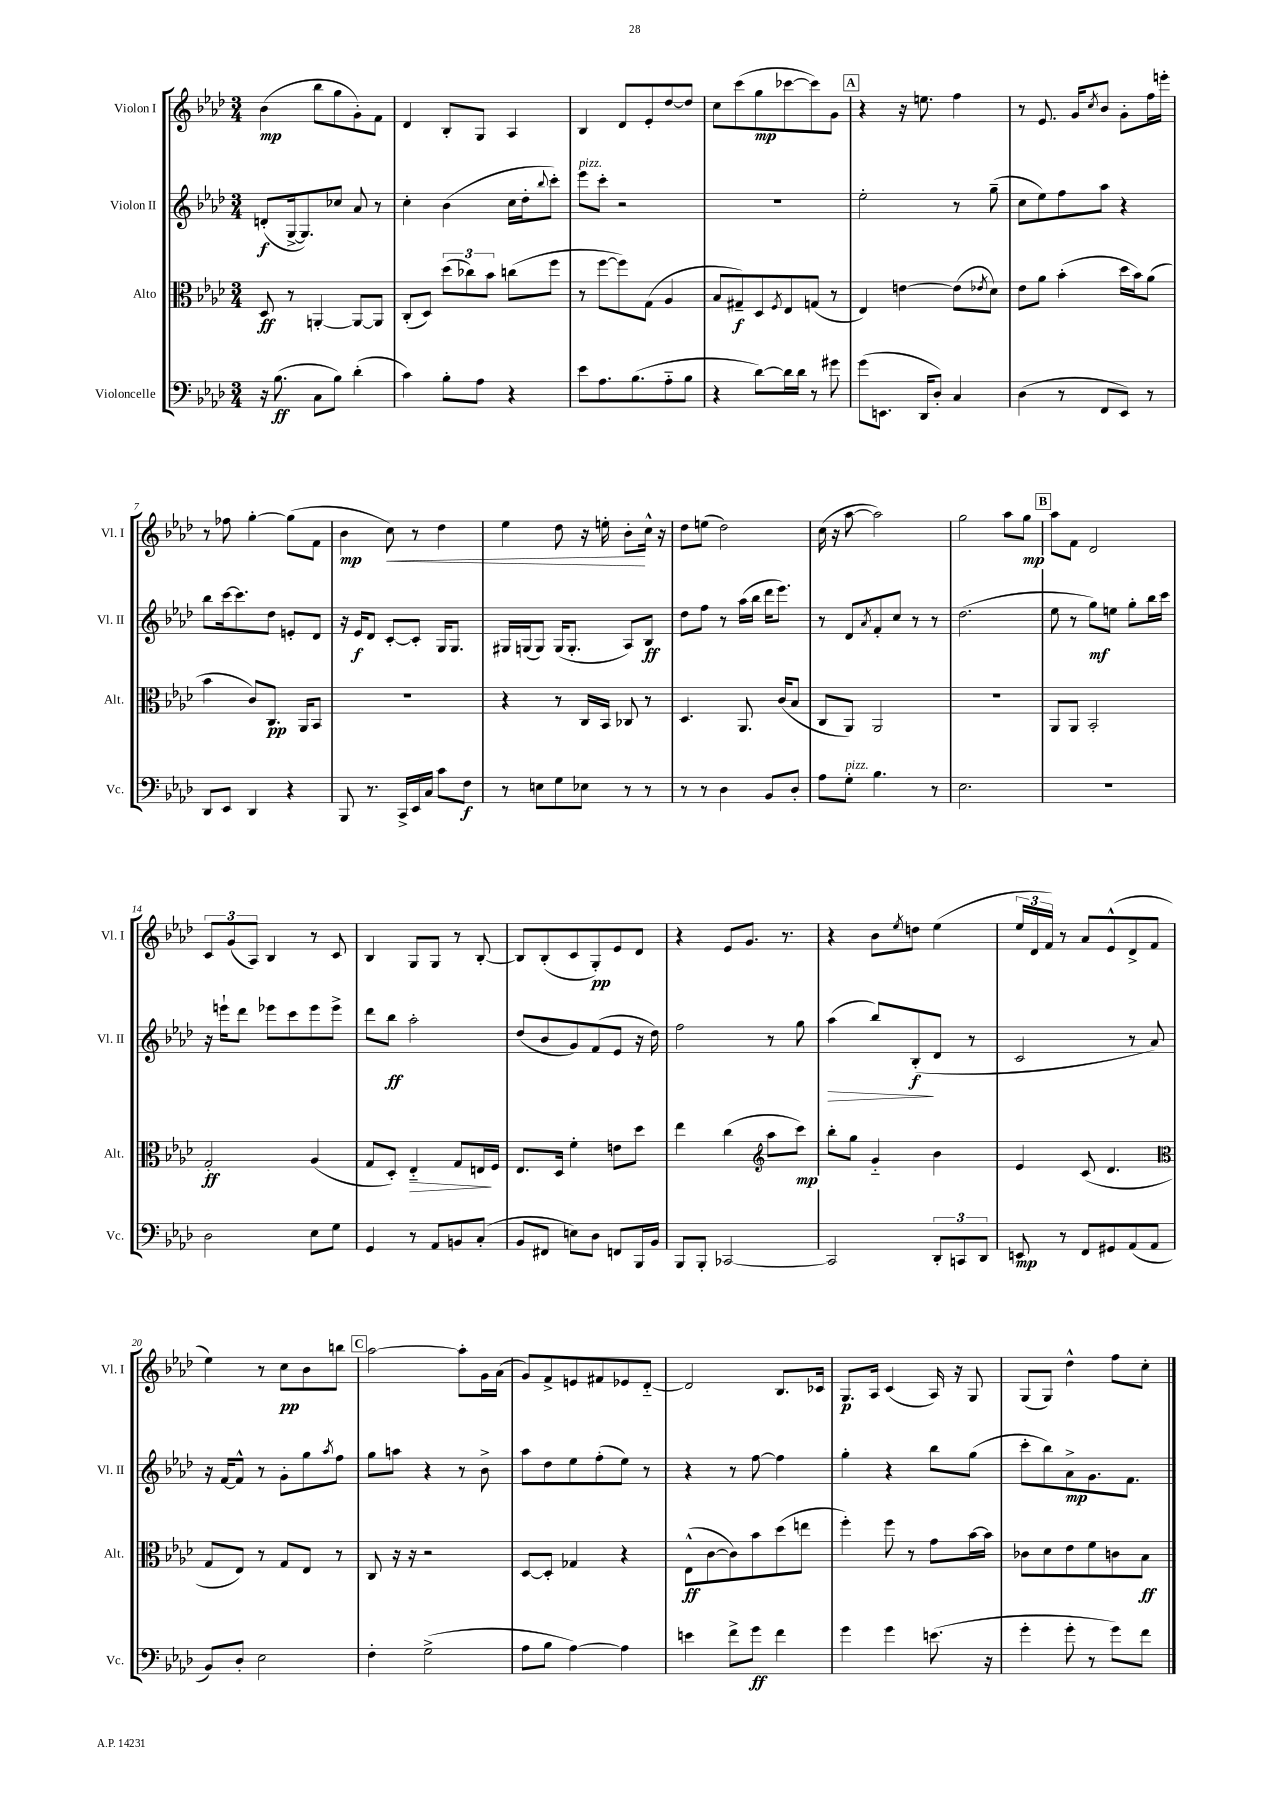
<<
\new StaffGroup <<
\new Staff = "s0" \with { instrumentName = "Violon I" shortInstrumentName = "Vl. I" } {
    \clef treble \key aes \major \numericTimeSignature \time 3/4
    bes'4\mp( bes''8 g''8 g'8-.) f'8 |
    des'4 bes8-. g8 aes4 |
    bes4 des'8 ees'8-. des''8~ des''8 |
    c''8 c'''8( g''8\mp ces'''8~ ces'''8) g'8 |
    \mark \markup { \box "A" } r4 r16 e''8. f''4 |
    r8 ees'8. g'16 \acciaccatura { c''8 } bes'8 g'8-. f''16 e'''16-. |
    r8 fes''8 g''4~-. g''8( f'8 |
    bes'4\mp c''8\<) r8 des''4 |
    ees''4 des''8 r16 e''16-. bes'8-.\! c''16-^ r16 |
    des''8 e''8( des''2) |
    c''16( r16 aes''8~ aes''2) |
    g''2 aes''8 g''8\mp |
    \mark \markup { \box "B" } aes''8 f'8 des'2 |
    \tuplet 3/2 { c'8 g'8( aes8) } bes4 r8 c'8 |
    bes4 g8 g8 r8 bes8~-. |
    bes8 bes8-.( c'8 g8-.\pp) ees'8 des'8 |
    r4 ees'8 g'8. r8. |
    r4 bes'8 \acciaccatura { ees''8 } d''8 ees''4( |
    \tuplet 3/2 { ees''16 des'16 f'16) } r8 aes'8 ees'8-^( des'8-> f'8 |
    ees''4) r8 c''8\pp bes'8 b''8 |
    \mark \markup { \box "C" } aes''2~ aes''8-. g'16 aes'16( |
    g'8) f'8-> e'8 fis'8 ees'8 des'8~-_ |
    des'2 bes8. ces'16 |
    g8.\p aes16 c'4( aes16) r16 g8 |
    g8( g8) des''4-^ f''8 c''8-. \bar "|." |
}
\new Staff = "s1" \with { instrumentName = "Violon II" shortInstrumentName = "Vl. II" } {
    \clef treble \key aes \major \numericTimeSignature \time 3/4
    d'8-.\f( g16~-> g8.) ces''8 aes'8 r8 |
    c''4-. bes'4( c''16 des''16-. \appoggiatura { bes''8 } c'''8-.) |
    ees'''8^\markup { \italic "pizz." } c'''8-. r2 |
    R2. |
    \mark \markup { \box "A" } ees''2-. r8 g''8--( |
    c''8 ees''8) f''8 aes''8 r4 |
    bes''8 c'''16~ c'''8. des''8 e'8-. des'8 |
    r16 ees'16\f des'8 c'8~-. c'8-. g16 g8. |
    gis16 g16( g8) g16( g8.-. aes8) bes8\ff |
    des''8 f''8 r8 aes''16( bes''16 des'''16 ees'''8.) |
    r8 des'8 \acciaccatura { aes'8 } f'8-. c''8 r8 r8 |
    des''2.( |
    \mark \markup { \box "B" } ees''8 r8 g''8\mf) e''8 g''8-. bes''16 c'''16 |
    r16 e'''16-! des'''8 ees'''8 c'''8 ees'''8 ees'''8-> |
    des'''8 bes''8\ff aes''2-. |
    des''8( bes'8 g'8) f'8( ees'8 r16 des''16) |
    f''2 r8 g''8 |
    aes''4\>( bes''8) bes8-.\f\!( des'8 r8 |
    c'2 r8 aes'8) |
    r16 f'16~ f'8-^ r8 g'8-. g''8 \acciaccatura { aes''8 } f''8 |
    \mark \markup { \box "C" } g''8 a''8 r4 r8 bes'8-> |
    aes''8 des''8 ees''8 f''8-.( ees''8) r8 |
    r4 r8 f''8~ f''4 |
    g''4-. r4 bes''8 g''8( |
    c'''8-. bes''8) aes'8->\mp g'8. f'8. \bar "|." |
}
\new Staff = "s2" \with { instrumentName = "Alto" shortInstrumentName = "Alt." } {
    \clef alto \key aes \major \numericTimeSignature \time 3/4
    des8\ff r8 a,4~-. a,8~ a,8 |
    c8-.( des8) \tuplet 3/2 { des''8( ces''8) bes'8 } c''8( f''8 |
    r8 f''8~ f''8) g8( aes4 |
    bes8 gis8--\f) des8 \acciaccatura { f8 } ees8 g8( r8 |
    \mark \markup { \box "A" } ees4) e'4~ e'8( \acciaccatura { ees'8 } des'8) |
    ees'8 aes'8 bes'4-.( des''16 bes'16) aes'8( |
    bes'4 c'8) c8.\pp aes,16 bes,8 |
    R2. |
    r4 r8 c16 bes,16 ces8 r8 |
    des4. aes,8. c'16( bes8 |
    c8 aes,8) aes,2 |
    R2. |
    \mark \markup { \box "B" } aes,8 aes,8 bes,2-. |
    g2-.\ff aes4( |
    g8 des8-.) ees4-_\> g8 e16\! f16 |
    ees8. des16 f'4-. e'8 des''8 |
    ees''4 c''4( \clef treble aes''8 c'''8\mp) |
    bes''8-. g''8 g'4-_ bes'4 |
    ees'4 c'8( des'4. |
    \clef alto g8 ees8) r8 g8 ees8 r8 |
    \mark \markup { \box "C" } c8 r16 r16 r2 |
    des8~ des8-. ges4 r4 |
    ees8-^\ff( c'8~ c'8) bes'8 des''8( e''8 |
    f''4-.) f''8 r8 g'8 bes'16~ bes'16 |
    ces'8 des'8 ees'8 f'8 c'8 bes8\ff \bar "|." |
}
\new Staff = "s3" \with { instrumentName = "Violoncelle" shortInstrumentName = "Vc." } {
    \clef bass \key aes \major \numericTimeSignature \time 3/4
    r16 bes8.\ff( c8 bes8) des'4-.( |
    c'4) bes8-. aes8 r4 |
    ees'8 aes8. bes8.( aes8-_ bes8 |
    r4 des'8~) des'16 des'16 r8 gis'8 |
    \mark \markup { \box "A" } g'8( e,8. des,16 des8-.) c4 |
    des4( r8 f,8 ees,8) r8 |
    des,8 ees,8 des,4 r4 |
    bes,,8 r8. c,16-> ees,16 c16 c'8 f8\f |
    r8 e8 g8 ees8 r8 r8 |
    r8 r8 des4 bes,8 des8-. |
    aes8 g8-.^\markup { \italic "pizz." } bes4. r8 |
    ees2. |
    \mark \markup { \box "B" } R2. |
    des2 ees8 g8 |
    g,4 r8 aes,8 b,8 c8-.( |
    bes,8 fis,8 e8) des8 f,8 bes,,16 bes,16 |
    bes,,8 bes,,8-. ces,2~ |
    ces,2 \tuplet 3/2 { des,8-. c,8 des,8 } |
    e,8\mp r8 f,8 gis,8 aes,8( aes,8 |
    bes,8) des8-. ees2 |
    \mark \markup { \box "C" } f4-. g2->( |
    aes8 bes8 aes4~) aes4 |
    e'4 f'8-> g'8\ff f'4 |
    g'4 g'4 e'8.( r16 |
    g'4-. g'8-. r8 g'8) f'8 \bar "|." |
}
>>
>>
